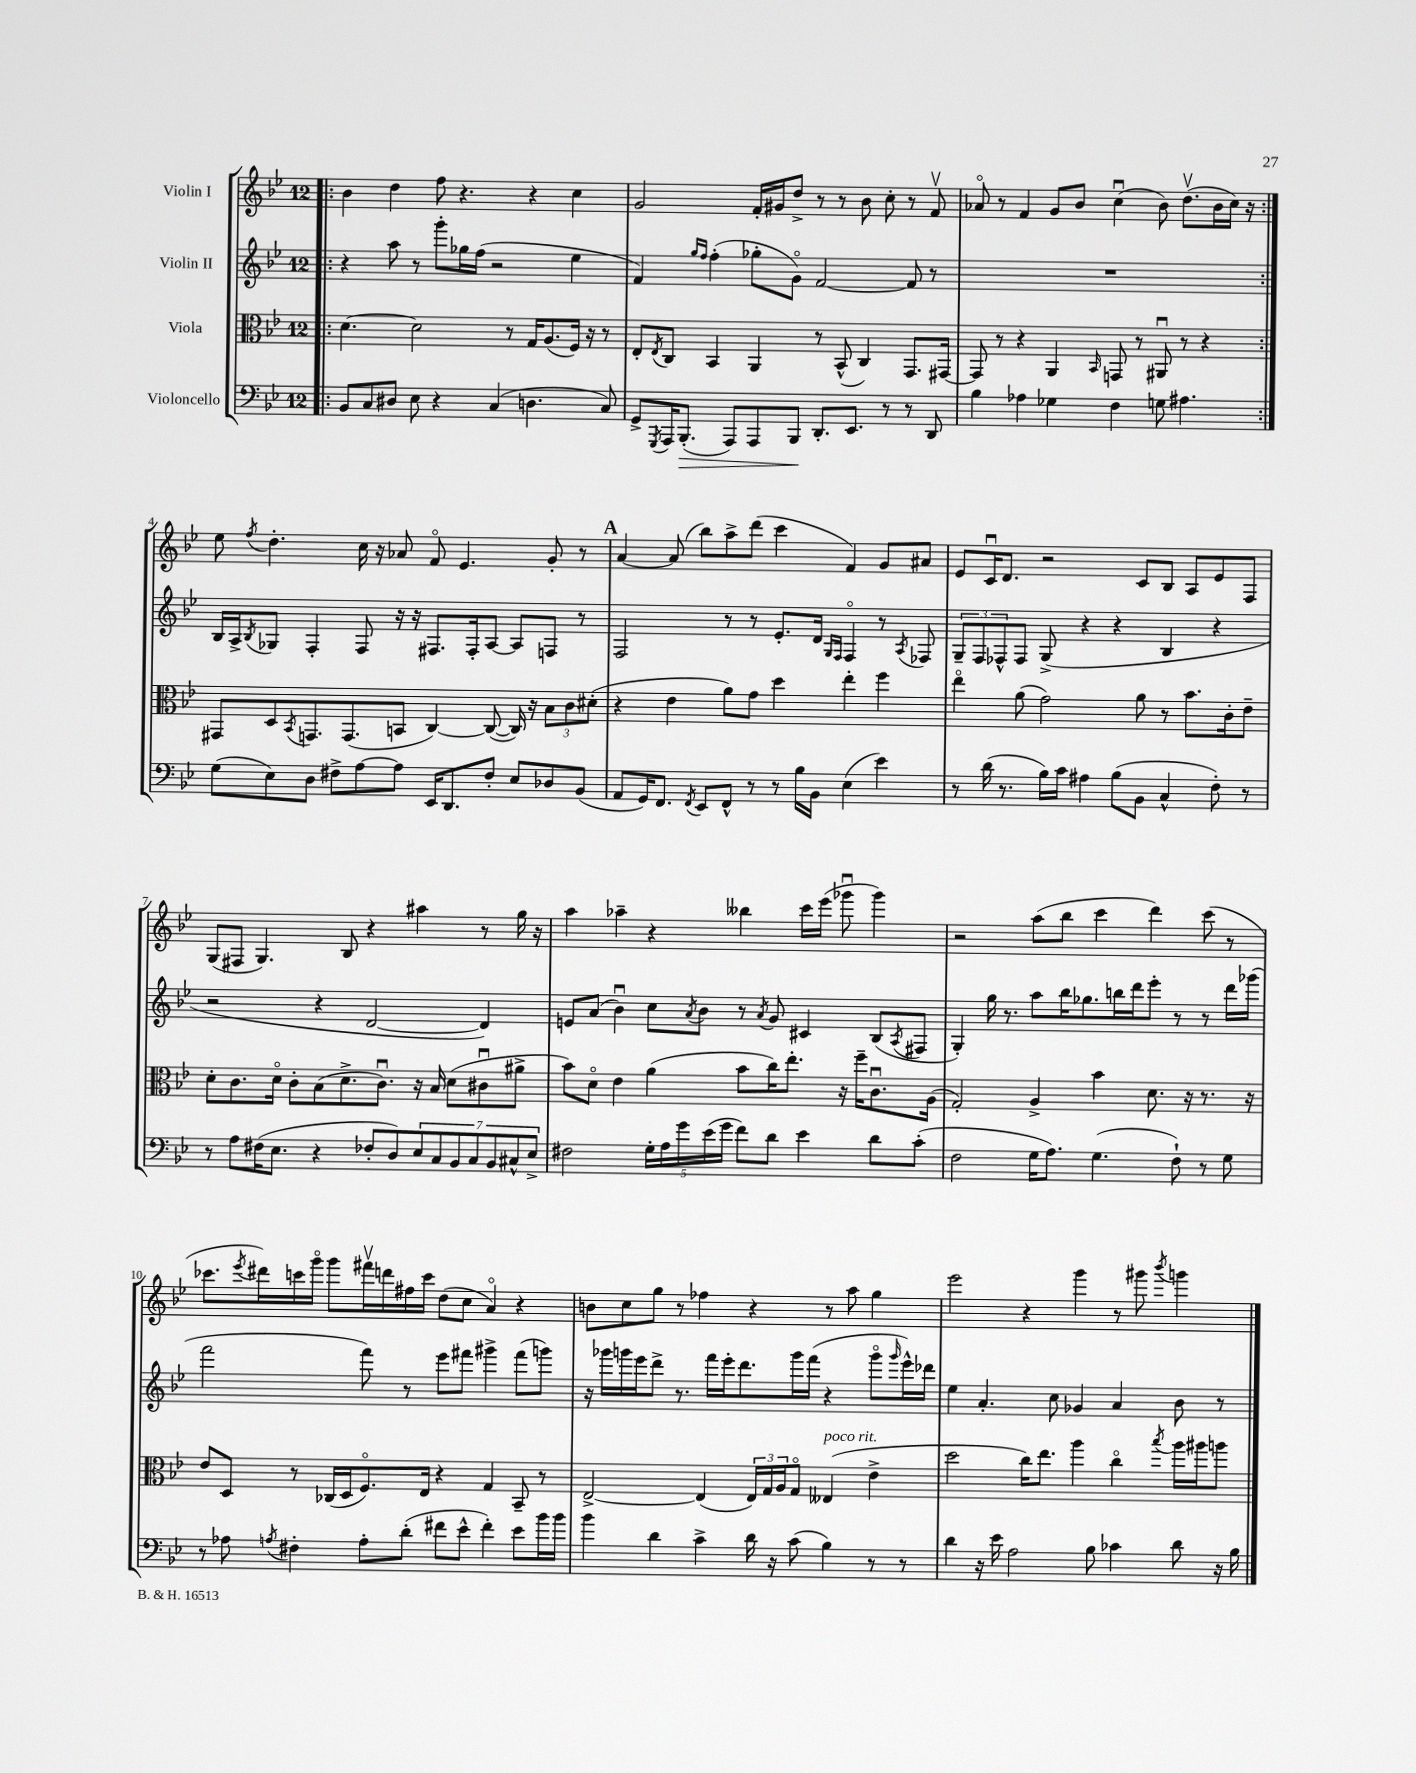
<<
\new StaffGroup <<
\new Staff = "s0" \with { instrumentName = "Violin I" } {
    \clef treble \key bes \major \once \override Staff.TimeSignature.style = #'single-digit \time 12/8
    \repeat volta 2 { \bar ".|:" bes'4 d''4 f''8 r4. r4 c''4 |
    g'2 f'16-. gis'16 d''8-> r8 r8 bes'8 c''8-. r8 f'8\upbow |
    aes'8\flageolet r8 f'4 g'8 bes'8 c''4\downbow( bes'8) d''8.\upbow( bes'16 c''16) r16 | }
    ees''8 \acciaccatura { f''8 } d''4.-. c''16 r16 aes'8 f'8\flageolet ees'4. g'8-. r8 |
    \mark \markup { \bold "A" } a'4~ a'8( bes''8) a''8-> d'''8( c'''4 f'4) g'8 ais'8 |
    ees'8 c'16\downbow d'8. r2 c'8 bes8 a8 ees'8 f8 |
    g8( fis8 g4.) bes8 r4 ais''4 r8 g''16 r16 |
    a''4 aes''4-- r4 beses''4 c'''16 ees'''16( ges'''8\downbow ges'''4) |
    r2 a''8( bes''8 c'''4 d'''4) c'''8( r8 |
    ces'''8. \acciaccatura { ees'''8 } dis'''16) c'''16 g'''16\flageolet g'''8 fis'''16\upbow d'''16 fis''16 c'''16 d''8( c''8 a'4\flageolet) r4 |
    b'8 c''8 g''8 r8 fes''4 r4 r8 a''8 g''4 |
    ees'''2 r4 g'''4 r8 gis'''8 \acciaccatura { bes'''8 } g'''4 \bar "|." |
}
\new Staff = "s1" \with { instrumentName = "Violin II" } {
    \clef treble \key bes \major \once \override Staff.TimeSignature.style = #'single-digit \time 12/8
    \repeat volta 2 { \bar ".|:" r4 a''8 r8 g'''8-. ges''16 f''16( r2 ees''4 |
    f'4) \grace { g''16 f''16 } f''4-.( ges''8-. g'8\flageolet) f'2~ f'8 r8 |
    R1. | }
    bes16 a16-> \acciaccatura { bes8 } ges8 f4-. f8 r16 r16 fis8. fis16-. a8~ a8 f8 r8 |
    \mark \markup { \bold "A" } f2 r8 r8 ees'8.-. d'16 \grace { g16 f16 } f4\flageolet r8 \acciaccatura { a8 } fes8 |
    \tuplet 3/2 { g8-- f8 fes8-^ } fes8 g8->( r4 r4 bes4 r4 |
    r2 r4 d'2~ d'4) |
    e'8 a'8( bes'4\downbow) c''8 \acciaccatura { a'8 } bes'8 r8 \acciaccatura { a'8 } g'8 cis'4 bes8( \acciaccatura { a8 } fis8 |
    g4-.) g''16 r8. a''8 bes''16 ges''8. b''16 d'''16 ees'''8-. r8 r8 d'''16 ges'''16( |
    f'''2 f'''8) r8 ees'''8 fis'''8 gis'''4-> fis'''8( g'''8) |
    r16 ges'''16 g'''16 ees'''16 d'''8-> r8. f'''16 ees'''16-. d'''8. g'''16 f'''16( r4 g'''8\flageolet \grace { g'''16 } ees'''16-^) des'''16 |
    ees''4 a'4.-. c''8 ges'4 a'4 bes'8 r8 \bar "|." |
}
\new Staff = "s2" \with { instrumentName = "Viola" } {
    \clef alto \key bes \major \once \override Staff.TimeSignature.style = #'single-digit \time 12/8
    \repeat volta 2 { \bar ".|:" d'4.~ d'2 r8 g16 a8.( f16) r16 r8 |
    ees8-. \acciaccatura { ees8 } c8 bes,4 a,4 r8 bes,8-^( c4) g,8. gis,16~ |
    gis,8 r8 r4 a,4 \grace { bes,16 } g,8 r8 ais,8\downbow r8 r4 | }
    gis,8 d8 \acciaccatura { bes,8 } g,8. g,8.( b,8 c4~) c8~( c16) r16 \tuplet 3/2 { bes8 c'8 dis'8-.( } |
    \mark \markup { \bold "A" } r4 ees'4 a'8) g'8 d''4 ees''4-. f''4 |
    ees''4\flageolet a'8( g'2) a'8 r8 bes'8. c'16-. ees'8-- |
    d'8-. c'8. d'16\flageolet c'8-. bes8( d'8.-> c'8.\downbow) r16 bes16 d'8( cis'8\downbow ais'8-> |
    bes'8) d'8\flageolet ees'4 a'4( bes'8 c''16) ees''8.-. r16 f''16-- c'8.\downbow a16( |
    g2-.) a4-> bes'4 d'8. r16 r8. r16 |
    ees'8 d8 r8 ces16( d16 f8.\flageolet) ees16 r4 g4 bes,8-- r8 |
    ees2~-> ees4( \tuplet 3/2 { ees16) g16 a16 } g8\flageolet eeses4^\markup { \italic "poco rit." }( ees'4-> |
    d''2 c''16) ees''8. a''4 c''4\flageolet \acciaccatura { bes''8 } a''16 ais''16 a''8 \bar "|." |
}
\new Staff = "s3" \with { instrumentName = "Violoncello" } {
    \clef bass \key bes \major \once \override Staff.TimeSignature.style = #'single-digit \time 12/8
    \repeat volta 2 { \bar ".|:" bes,8 c8 dis8 ees8 r4 c4( d4. c8) |
    g,8-> \acciaccatura { g,,8 } a,,16 bes,,8.-.\>( a,,8) a,,8 bes,,8\! d,8.-. ees,8. r8 r8 d,8 |
    bes4 aes4 ges4 f4 g8 ais4. | }
    g8( ees8) d8 fis8-> a8~ a8 ees,16 d,8. fis8-. ees8 des8 bes,8( |
    \mark \markup { \bold "A" } a,8 g,16) f,8. \acciaccatura { f,8 } ees,8 f,8-^ r8 r8 bes16 bes,16 ees4( ees'4) |
    r8 d'16( r8. bes16) c'16 ais4 bes8( bes,8 c4-^ f8-.) r8 |
    r8 a8 fis16( ees8. r4 fes8-. d8) \tuplet 7/4 { ees8 c8 bes,8 c8 bes,8 cis8-^ ees8-> } |
    fis2 \tuplet 5/4 { g16-. a16 g'16 ees'16( g'16 } f'8) d'8 ees'4 d'8 c'8-.( |
    f2 g16 a8.) g4.( f8-!) r8 g8 |
    r8 aes8 \acciaccatura { a8 } fis4-. a8-. d'8-.( fis'8 ees'8-^ fis'4-.) ees'8 bes'16 bes'16 |
    bes'4 d'4 c'4-> d'16 r16 c'8( bes4) r8 r8 |
    d'4 r16 ees'16 a2 bes8 ces'4 d'8 r16 bes16 \bar "|." |
}
>>
>>
